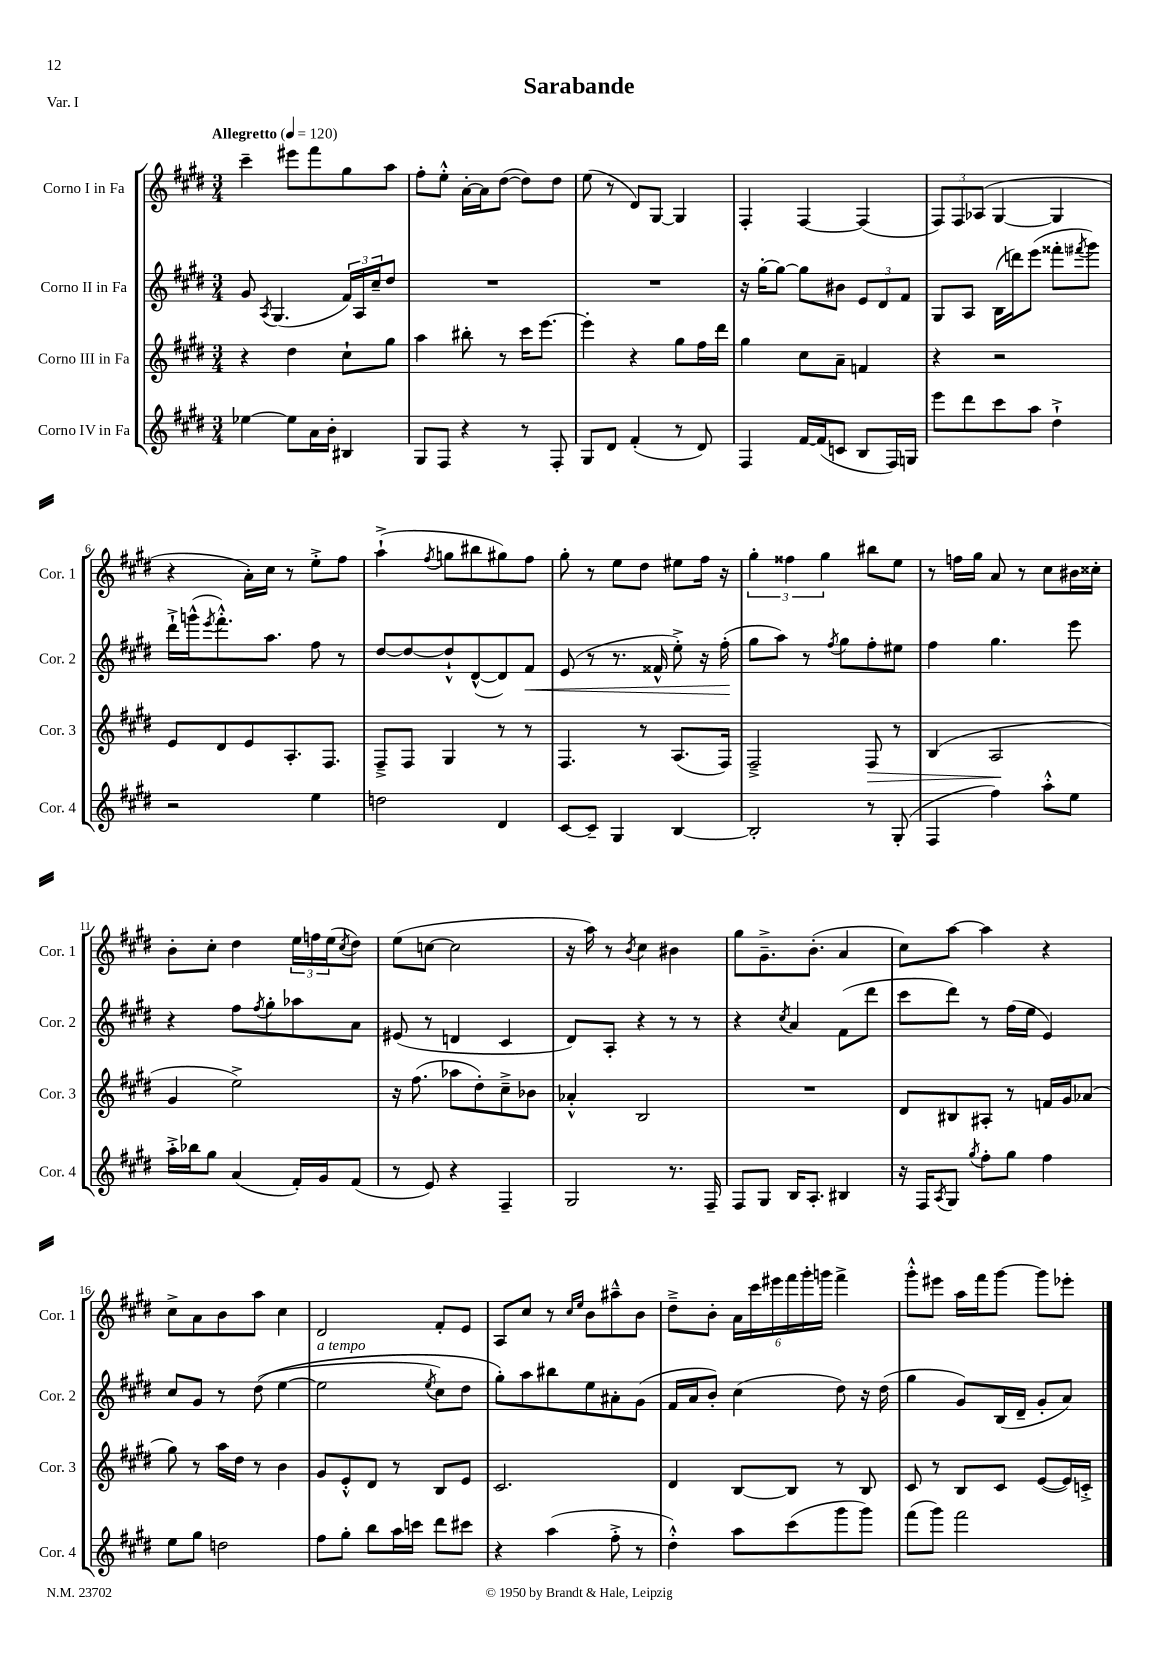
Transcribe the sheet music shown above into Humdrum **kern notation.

**kern	**kern	**kern	**kern
*staff4	*staff3	*staff2	*staff1
*clefG2	*clefG2	*clefG2	*clefG2
*k[f#c#g#d#]	*k[f#c#g#d#]	*k[f#c#g#d#]	*k[f#c#g#d#]
*M3/4	*M3/4	*M3/4	*M3/4
*MM120	*MM120	*MM120	*MM120
[4ee-\	4r	8g#/	4ccc#~\
.	.	8qA/	.
.	.	(4.G#/	.
8ee-\]L	4dd#\	.	8eee#\L
16a\L	.	.	8fff#\
16b'\JJ	.	.	.
4B#/	8cc#`\L	24f#/LL)	8gg#\
.	.	24A/	.
.	.	24cc#~/J	.
.	8gg#\J	8dd#/J	8aa\J
=	=	=	=
8G#/L	4aa\	2.r	8ff#'\L
8F#/J	.	.	8ee'^^\J
4r	8bb#'\	.	[16a'\LL
.	.	.	16a\]J
.	8r	.	([8dd#\J
8r	16ccc#\LK	.	8dd#\]L)
.	[8.eee\J	.	.
8F#'/	.	.	8dd#\J
=	=	=	=
8G#/L	4eee'\]	2.r	(8ee\
8d#/J	.	.	8r
(4f#'/	4r	.	8d#/L)
.	.	.	[8G#/J
8r	8gg#\L	.	4G#/]
8d#/)	16ff#\L	.	.
.	16ddd#\JJ	.	.
=	=	=	=
4F#/	4gg#\	16r	4F#'/
.	.	[16gg#'\LK	.
.	.	8gg#\_J	.
[16f#/LL	8cc#\L	8gg#\]L	[4F#/
(16f#/]J	.	.	.
8c/J	8a~\J	8b#\J	.
8B/L	4f/	12e/L	(4F#/]
.	.	12d#/	.
16F#/L)	.	.	.
.	.	12f#/J	.
16G/JJ	.	.	.
=	=	=	=
8eee\L	4r	8G#/L	12F#/L)
.	.	.	12F#/
8ddd#\	.	8A/J	.
.	.	.	(12A-/J
8ccc#\	2r	(16B\LL	[4G#/
.	.	16ddd\J)	.
8aa\J	.	(8eee\J	.
4dd#`^\	.	8fff##'\L	4G#/]
.	.	8qfff#/	.
.	.	8ggg#\J)	.
=	=	=	=
2r	8e/L	16ddd#`^\LL	4r
.	.	(16ggg^^\J	.
.	.	8qeee/	.
.	8d#/	8.fff#'^^\)	.
.	8e/	.	16a'\LL)
.	.	8.aa\J	16cc#\JJ
.	8.A'/	.	8r
4ee\	.	8ff#\	8ee'^\L
.	8.F#/J	.	.
.	.	8r	8ff#\J
=	=	=	=
2dd\	8F#~^/L	[8dd#/L	(4aa`^\
.	8F#/J	8dd#/_	.
.	.	.	8qff#/
.	4G#/	8dd#`^^/]	8gg\L
.	.	([8d#^^/	8bb#\
4d#/	8r	8d#/])	8gg#\)
.	8r	8f#/J	8ff#\J
=	=	=	=
[8c#/L	4.F#/	(8e/	8gg#'\
8c#~/]J	.	8r	8r
4G#/	.	8.r	8ee\L
.	8r	.	8dd#\J
.	.	16f##^^/	.
[4B/	(8.A/L	8ee'^\)	8ee#\L
.	.	16r	16ff#\Jk
.	16F#/Jk)	(16ff#'\	16r
=	=	=	=
2B'/]	2F#~^/	8gg#\L	6gg#'\
.	.	8aa\J)	.
.	.	.	6ff##\
.	.	8r	.
.	.	.	6gg#\
.	.	8qff#/	.
.	.	8gg#\L	.
8r	8F#/	8ff#'\	8bb#\L
(8G#'/	8r	8ee#\J	8ee\J
=	=	=	=
4F#/	(4B/	4ff#\	8r
.	.	.	16ff\LL
.	.	.	16gg#\JJ
4ff#\)	2A/	4.gg#\	8a/
.	.	.	8r
8aa'^^\L	.	.	8cc#\L
8ee\J	.	8eee\	16b#\L
.	.	.	16cc##'\JJ
=	=	=	=
16aa'^\LL	4g#/	4r	8b'\L
16bb-\J	.	.	.
8gg#\J	.	.	8cc#'\J
(4a/	2ee^\)	8ff#\L	4dd#\
.	.	8qff#/	.
.	.	8gg#'\	.
16f#'/LL)	.	8aa-\	24ee\LL
.	.	.	24ff\
16g#/J	.	.	.
.	.	.	(24ee\J
.	.	.	8qcc#/
(8f#/J	.	8a\J	8dd#\J)
=	=	=	=
8r	16r	(8e#/	(8ee\L
.	(8.ff#\	.	.
8e/)	.	8r	[8cc\J
4r	8aa-\L	4d/	2cc\]
.	8dd#'\)	.	.
4F#~/	8cc#~^\	4c#/	.
.	8b-\J	.	.
=	=	=	=
2G#/	4a-'^^/	8d#/L)	16r
.	.	.	16aa\)
.	.	8A'/J	8r
.	.	.	8qb/
.	2B/	4r	4cc#\
8.r	.	8r	4b#\
.	.	8r	.
16F#~/	.	.	.
=	=	=	=
8F#/L	2.r	4r	8gg#\L
8G#/J	.	.	8.g#~^\
.	.	8qcc#/	.
16B/LK	.	4a/	.
8.A'/J	.	.	(8.b'\J
4B#/	.	(8f#\L	4a/
.	.	8ddd#\J	.
=	=	=	=
16r	8d#/L	8ccc#\L	8cc#\L)
16F#/LK	.	.	.
8qA/	.	.	.
8G#/J	8B#/	8ddd#\J)	[8aa\J
8qgg#/	.	.	.
8ff#'\L	8A#'/J	8r	4aa\]
8gg#\J	8r	(16ff#\LL	.
.	.	16ee\JJ	.
4ff#\	16f/LL	4e/)	4r
.	16g#/J	.	.
.	(8a-/J	.	.
=	=	=	=
8ee\L	8gg#\)	8cc#/L	8cc#^\L
8gg#\J	8r	8g#/J	8a\
2dd\	16aa\LL	8r	8b\
.	16dd#\JJ	.	.
.	8r	&((8dd#\	8aa\J
.	4b\	[4ee\	4cc#\
=	=	=	=
8ff#\L	8g#/L	2ee\]	2d#/
8gg#'\J	8e'^^/	.	.
8bb\L	8d#/J	.	.
16aa\L	8r	.	.
16ccc\JJ	.	.	.
.	.	8qee/	.
8ddd#\L	8B/L	8cc#\L)	8f#'/L
8ccc#\J	8e/J	8dd#\J	8e/J
=	=	=	=
4r	2.c#/	8gg#'\L&)	8A/L
.	.	8aa\	8cc#/J
(4aa\	.	8bb#\	8r
.	.	.	16qqcc#/LL
.	.	.	16qqee/JJ
.	.	8ee\	8b\L
8ff#'^\	.	8a#'\	8aa#~^^\
8r	.	(8g#\J	8b\J
=	=	=	=
4dd#'^^\)	4d#/	16f#/LL	8dd#~^\L
.	.	16a/J	.
.	.	8b'/J)	8b'\J
8aa\L	[8B/L	(4cc#\	24a\LL
.	.	.	24ccc#\
.	.	.	24eee#\
(8ccc#\	8B/]J	.	24fff#\
.	.	.	24ggg#'\
.	.	.	24ggg\JJ
8ggg#\	8r	8dd#\)	4fff#^\
8ggg#\J)	8B/	16r	.
.	.	(16dd#\	.
=	=	=	=
(8fff#\L	8c#/	4gg#\	8ggg#'^^\L
8ggg#\J)	8r	.	8eee#\J
2fff#\	8B/L	8g#/L)	16aa\LL
.	.	.	16fff#\J
.	8c#/J	(16B/L	[8ggg#\J
.	.	16d#~/JJ	.
.	([8e/L	8g#'/L	8ggg#\]L
.	16e/]L)	8a/J)	8eee-'\J
.	16c'^/JJ	.	.
==	==	==	==
*-	*-	*-	*-
